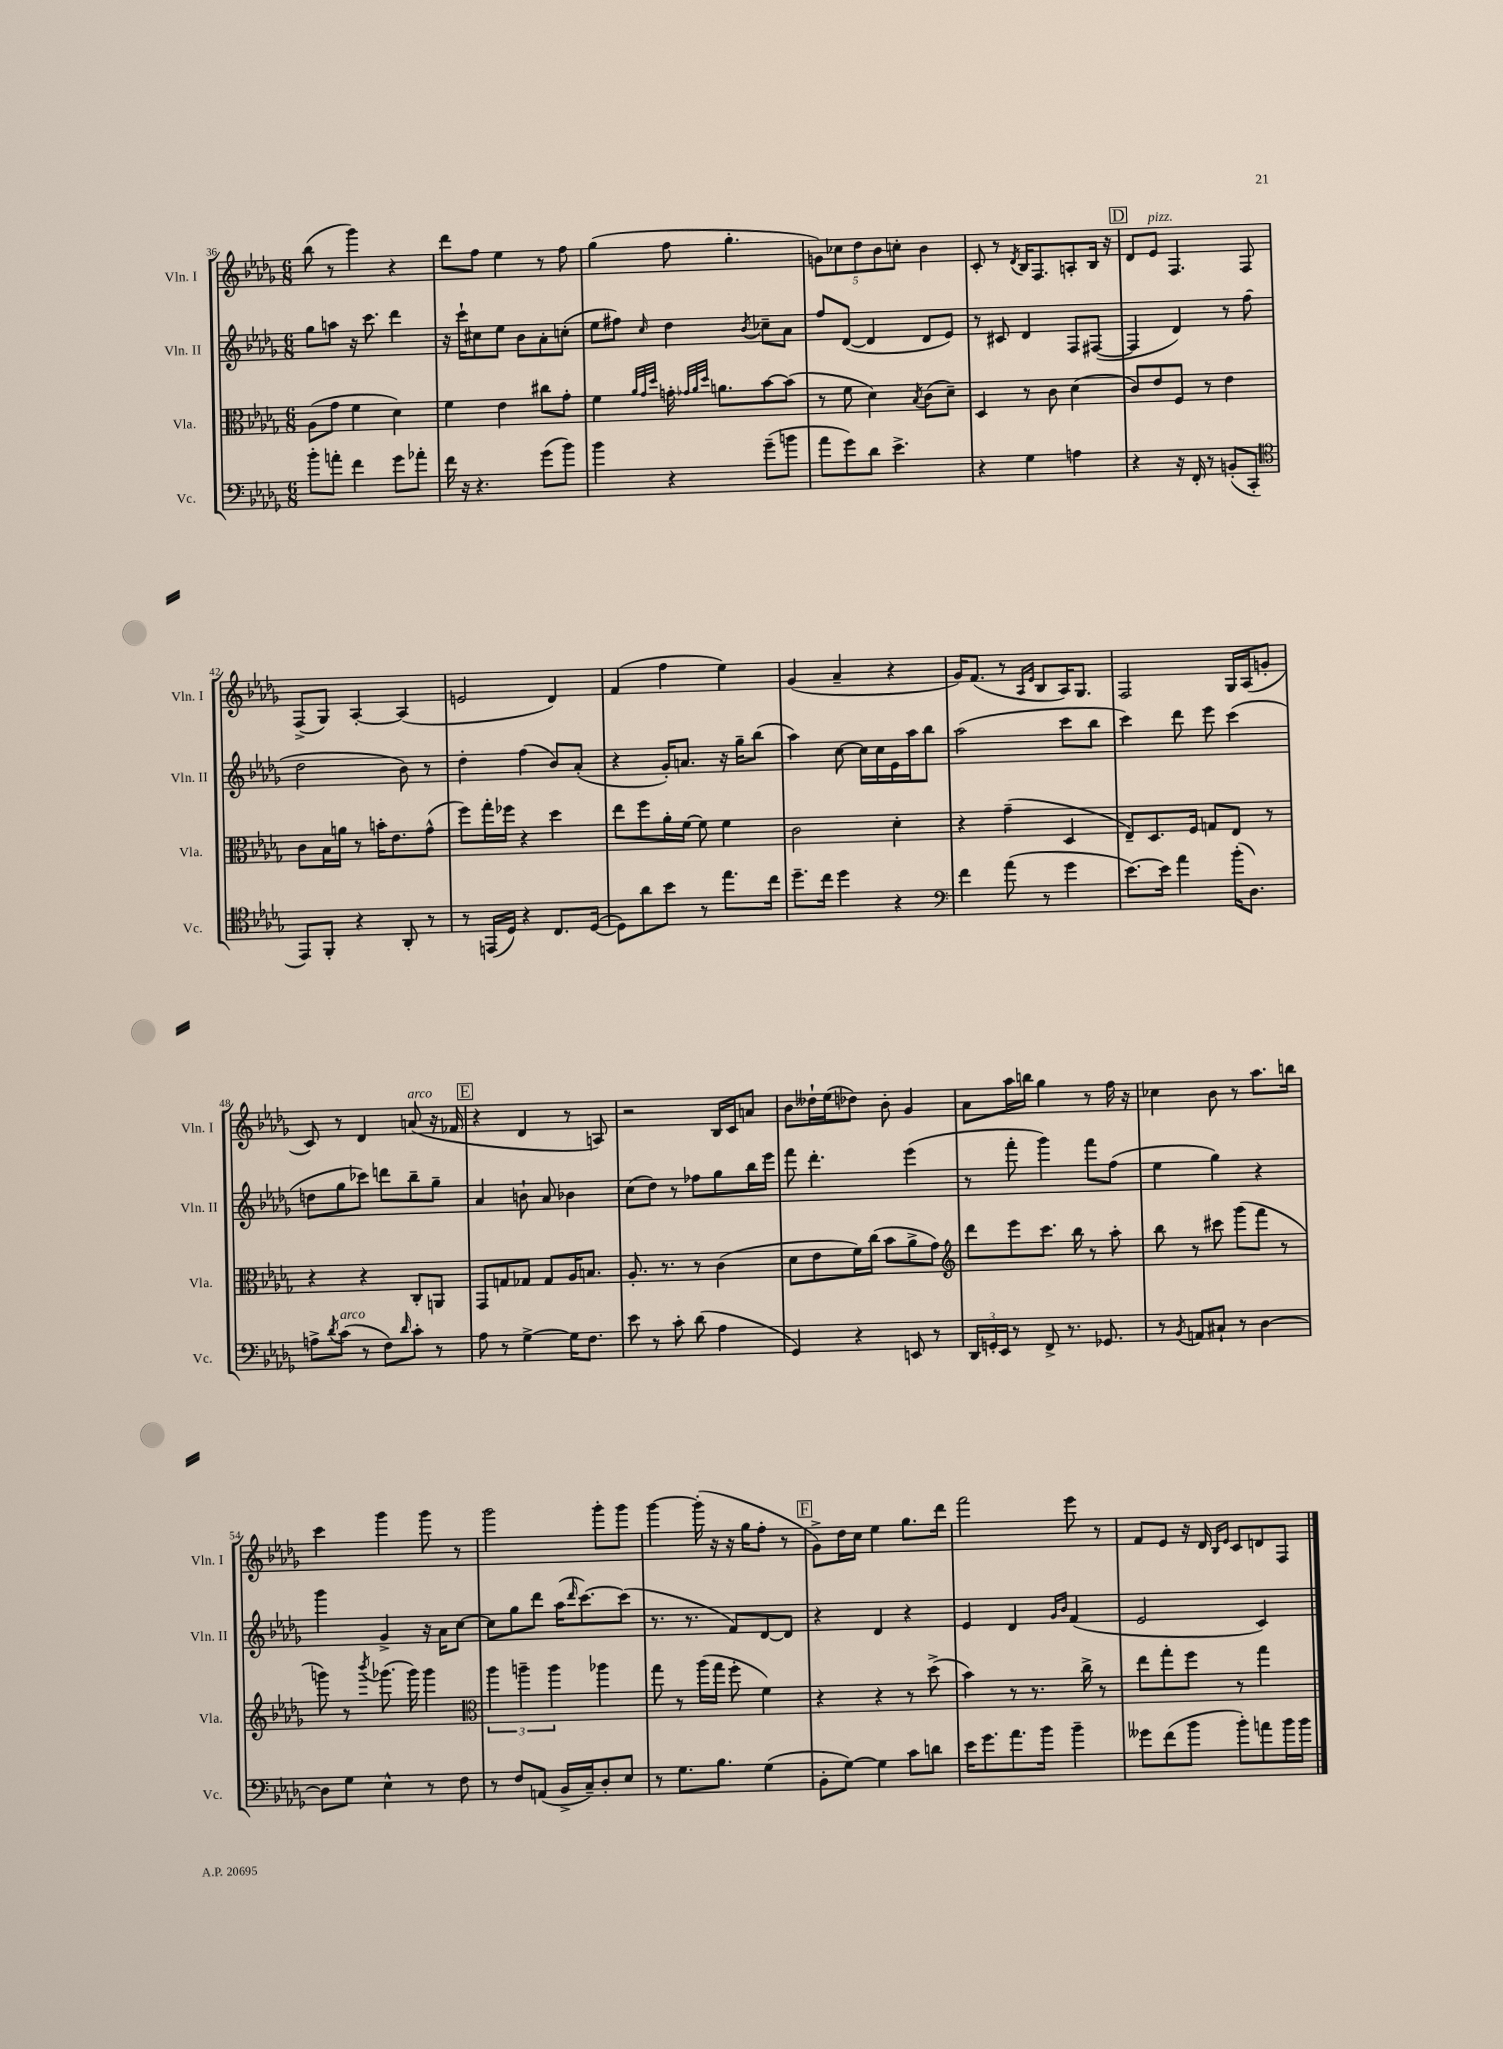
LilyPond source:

<<
\new StaffGroup <<
\new Staff = "s0" \with { instrumentName = "Vln. I" shortInstrumentName = "Vln. I" } {
    \clef treble \key des \major \numericTimeSignature \time 6/8
    bes''8( r8 ges'''4) r4 |
    des'''8 f''8 ees''4 r8 f''8 |
    ges''4( f''8 ges''4.-. |
    \tuplet 5/4 { g'8) ces''8 des''8 bes'8 c''8-. } bes'4 |
    c'8-. r8 \acciaccatura { des'8 } bes16 f8. a8-. bes16 r16 |
    \mark \markup { \box "D" } des'8 ees'8^\markup { \italic "pizz." } f4. f8 |
    f8->( ges8) aes4~-. aes4( |
    e'2 des'4) |
    f'4( f''4 ees''4) |
    ges'4( aes'4-- r4 |
    ges'16) f'8.( r8 \grace { aes16 ees'16 } bes8 aes16) ges8. |
    f2 ges16 aes16( g'8-. |
    c'8) r8 des'4 a'8^\markup { \italic "arco" }( r16 fes'16 |
    \mark \markup { \box "E" } r4 des'4 r8 a8) |
    r2 bes16 c'16 a'8 |
    bes'8 deses''16-! ees''16( des''8) bes'8-. ges'4 |
    aes'8 aes''16 b''16 ges''4 r8 f''16 r16 |
    ces''4 bes'8 r8 aes''8. b''16 |
    c'''4 ges'''4 ges'''8 r8 |
    ges'''2 ges'''8-. ges'''8 |
    ges'''4~ ges'''16-.( r16 r16 ges''16 f''8-. r8 |
    \mark \markup { \box "F" } ges'8->) des''16 c''16 ees''4 ges''8. des'''16 |
    f'''2 ees'''8 r8 |
    f'8 ees'8 r16 des'16 \grace { bes16 ees'16 } c'8 d'8 f8 \bar "|." |
}
\new Staff = "s1" \with { instrumentName = "Vln. II" shortInstrumentName = "Vln. II" } {
    \clef treble \key des \major \numericTimeSignature \time 6/8
    ges''8 a''8 r16 c'''8. des'''4 |
    r16 c'''16-! cis''8 ees''8 bes'8 aes'8-. c''8-.( |
    ees''8 fis''8) \grace { c''16 } des''4 \acciaccatura { bes'8 } ces''8-- aes'8 |
    f''8 des'8~( des'4 des'8 ees'8) |
    r8 cis'8 des'4 f8 fis8~( |
    \mark \markup { \box "D" } fis4 des'4) r8 f''8( |
    des''2 bes'8) r8 |
    des''4-. f''4( bes'8) aes'8-.( |
    r4 ges'16-.) a'8. r16 ges''16-- bes''8( |
    aes''4) c''8~ c''16 c''16 ees'16 aes''16 bes''8 |
    aes''2( c'''8 bes''8 |
    c'''4) des'''8 ees'''8 c'''4( |
    d''8 ges''8 ces'''8) d'''8 bes''8-- ges''8-- |
    \mark \markup { \box "E" } aes'4 b'8-! aes'8 bes'4 |
    c''8( des''8) r8 fes''8 ges''8 bes''16 ees'''16 |
    f'''8 des'''4.-. ees'''4( |
    r8 f'''8-. ges'''4) f'''8 f''8( |
    ees''4 ges''4) r4 |
    ges'''4 ges'4-> r16 aes'16 c''8~ |
    c''8 ges''8 des'''8 aes''16( \grace { des'''16 } c'''8.~) c'''8( |
    r8. r8. f'8) des'8~ des'8 |
    \mark \markup { \box "F" } r4 des'4 r4 |
    ees'4 des'4 \grace { ges'16 bes'16 } f'4( |
    ees'2 c'4) \bar "|." |
}
\new Staff = "s2" \with { instrumentName = "Vla." shortInstrumentName = "Vla." } {
    \clef alto \key des \major \numericTimeSignature \time 6/8
    aes8( ges'8 f'4 des'4) |
    f'4 ees'4 cis''8 ges'8-. |
    f'4 \grace { aes'32 ges'32 des''32 } g'16-. \grace { ges'32 aes'32 des''32 } a'8. bes'8~ bes'8( |
    r8 f'8 des'4) \acciaccatura { bes8 } c'8( des'8--) |
    des4 r8 c'8 des'4( |
    \mark \markup { \box "D" } c'8) ees'8 f8 r8 ees'4 |
    c'8 bes16 a'16 r8 b'16-. ees'8. ges'8-^( |
    f''8) ges''16-. fes''16 r4 des''4 |
    ees''8 f''8 aes'16-. f'16~ f'8 f'4 |
    c'2 des'4-. |
    r4 ges'4--( des4 |
    ees8--) des8. f16 g8 ees8 r8 |
    r4 r4 c8-. a,8 |
    \mark \markup { \box "E" } ges,8 g8 ges8 ges8 aes16 b8. |
    aes8.-. r8. r8 c'4( |
    des'8 ees'8 f'16) c''16( bes'8 aes'8-> ges'8) |
    \clef treble des'''8 ees'''8 c'''8. bes''16 r8 aes''8-. |
    bes''8 r8 cis'''8 ges'''8( f'''8 r8 |
    g'''8) r8 \acciaccatura { bes'''8 } ges'''8.( ges'''16) ges'''4 |
    \clef alto \tuplet 3/2 { aes''4 a''4-- a''4 } aes''4 |
    ges''8 r8 aes''16( ges''16 f''8-. f'4) |
    \mark \markup { \box "F" } r4 r4 r8 des''8->( |
    bes'4) r8 r8. c''16-> r8 |
    ees''8 ges''8-. f''8 r8 ges''4 \bar "|." |
}
\new Staff = "s3" \with { instrumentName = "Vc." shortInstrumentName = "Vc." } {
    \clef bass \key des \major \numericTimeSignature \time 6/8
    bes'8-. a'8-. f'4 ges'8 aes'8-. |
    f'16 r16 r4. ges'8( bes'8) |
    bes'4 r4 ges'8--( b'8 |
    aes'8 ges'8) des'8 ees'4.-> |
    r4 ges4 a4 |
    \mark \markup { \box "D" } r4 r16 f,16-. r8 b,8-.( c,8-. |
    \clef tenor ees,8) f,8-. r4 aes,8-. r8 |
    r8 e,16( des16) r4 c8. des16~( |
    des8) aes'8 bes'8 r8 ees''8. c''16 |
    des''8.-- c''16 des''4 r4 |
    \clef bass f'4 aes'8( r8 ges'4 |
    ees'8.~) ees'16 aes'4 bes'16-.( des8.) |
    a8-> \acciaccatura { des'8 } c'8^\markup { \italic "arco" }( r8 f8) \grace { des'16 } c'8-. r8 |
    \mark \markup { \box "E" } aes8 r8 ges4~-> ges16 f8. |
    ees'8 r8 c'8-. des'8( aes4 |
    ges,4) r4 e,8 r8 |
    \tuplet 3/2 { des,16 g,16-. ees,16 } r8 f,8-> r8. ges,8. |
    r8 \acciaccatura { bes,8 } a,8 cis8-! r8 des4~ |
    des8 ges8 ees4-^ r8 f8 |
    r8 f8 a,8( bes,16-> c16--) des8-. ees8 |
    r8 ges8. bes8. ges4( |
    \mark \markup { \box "F" } bes,8-. ges8~) ges4 c'8 d'8 |
    ees'16 ges'8. aes'8. bes'16 bes'4-- |
    geses'8 f'8( bes'8 bes'8-.) a'8 bes'16 bes'16 \bar "|." |
}
>>
>>
\layout { \context { \Score currentBarNumber = #36 } }
